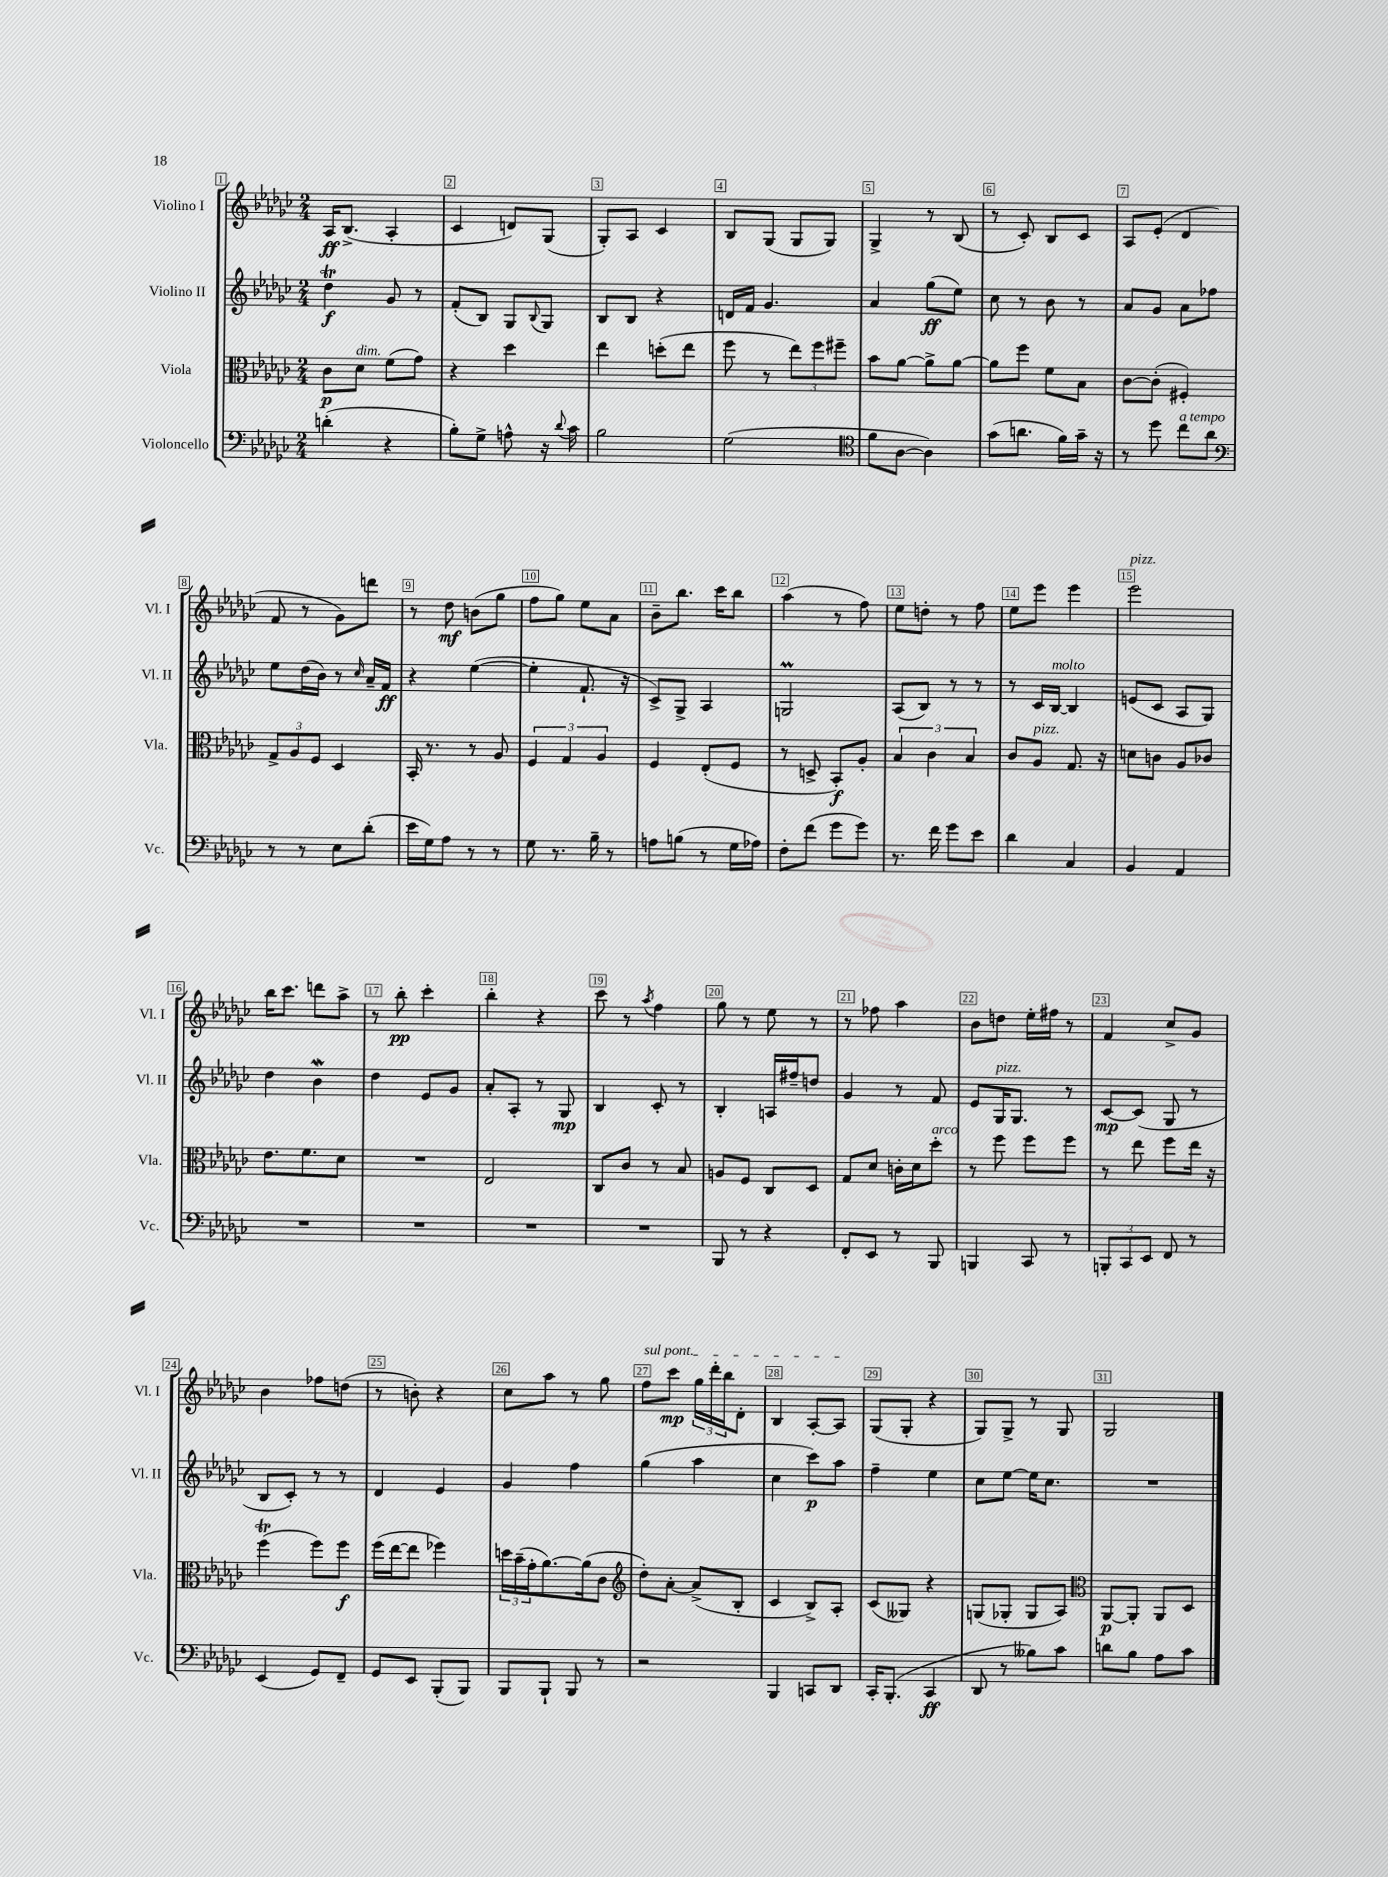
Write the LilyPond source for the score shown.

<<
\new StaffGroup <<
\new Staff = "s0" \with { instrumentName = "Violino I" shortInstrumentName = "Vl. I" } {
    \clef treble \key ges \major \numericTimeSignature \time 2/4
    aes16\ff bes8.->( aes4-. |
    ces'4 d'8) ges8( |
    ges8-.) aes8 ces'4 |
    bes8 ges8( ges8 ges8) |
    ges4-> r8 bes8( |
    r8 ces'8-.) bes8 ces'8 |
    aes8 ees'8-.( des'4 |
    f'8 r8 ges'8) d'''8 |
    r8 des''8\mf b'8( ges''8 |
    f''8 ges''8) ees''8 aes'8 |
    bes'8-- bes''8. ces'''16 bes''8 |
    aes''4( r8 f''8) |
    ees''8 d''8-. r8 f''8 |
    ees''8 ees'''8 ees'''4 |
    ees'''2^\markup { \italic "pizz." } |
    bes''16 ces'''8. d'''8 aes''8-> |
    r8 bes''8-.\pp ces'''4-. |
    bes''4-. r4 |
    ces'''8 r8 \acciaccatura { aes''8 } f''4 |
    ges''8 r8 ees''8 r8 |
    r8 fes''8 aes''4 |
    bes'8 d''8 ees''16-. fis''16 r8 |
    f'4 ces''8-> ges'8 |
    bes'4 fes''8 d''8( |
    r8 b'8-.) r4 |
    ces''8 aes''8 r8 ges''8 |
    \once \override TextSpanner.bound-details.left.text = \markup { \italic "sul pont." } f''8\startTextSpan ces'''8\mp \tuplet 3/2 { ges''16 des'''16-. bes''16 } des'8-. |
    bes4 aes8~-. aes8\stopTextSpan |
    ges8( ges8-. r4 |
    ges8) ges8-> r8 ges8 |
    ges2 \bar "|." |
}
\new Staff = "s1" \with { instrumentName = "Violino II" shortInstrumentName = "Vl. II" } {
    \clef treble \key ges \major \numericTimeSignature \time 2/4
    des''4\trill\f ges'8 r8 |
    f'8-.( bes8) ges8 \appoggiatura { bes8 } ges8 |
    bes8 bes8 r4 |
    d'16 f'16 ges'4. |
    aes'4 ges''8\ff( ees''8) |
    ces''8 r8 bes'8 r8 |
    aes'8 ges'8 aes'8 fes''8 |
    ees''8 des''16( bes'16) r8 \grace { ces''16 } aes'16-- f'16\ff |
    r4 ees''4~( |
    ees''4-. f'8.-! r16 |
    ces'8->) ges8-> aes4 |
    g2\prall |
    aes8( bes8) r8 r8 |
    r8 ces'16 bes16~^\markup { \italic "molto" } bes4 |
    e'8( ces'8 aes8 ges8) |
    des''4 bes'4\mordent |
    des''4 ees'8 ges'8 |
    aes'8-. aes8-. r8 ges8\mp |
    bes4 ces'8-. r8 |
    bes4-. a16 fis''16-- d''8 |
    ges'4 r8 f'8 |
    ees'8 ges16^\markup { \italic "pizz." } ges8. r8 |
    ces'8~\mp ces'8( ges8 r8 |
    bes8 ces'8-.) r8 r8 |
    des'4 ees'4 |
    ges'4 f''4 |
    ges''4( aes''4 |
    ces''4 ces'''8\p) aes''8 |
    f''4-- ees''4 |
    ces''8 ees''8~ ees''16 ces''8. |
    R2 \bar "|." |
}
\new Staff = "s2" \with { instrumentName = "Viola" shortInstrumentName = "Vla." } {
    \clef alto \key ges \major \numericTimeSignature \time 2/4
    ces'8\p des'8^\markup { \italic "dim." } f'8( ges'8) |
    r4 des''4 |
    ees''4 d''8-.( ees''8 |
    f''8 r8 \tuplet 3/2 { ees''8) f''8 fis''8-- } |
    bes'8 aes'8~ aes'8-> aes'8~ |
    aes'8 f''8 f'8 bes8 |
    ces'8~ ces'8-.( fis4-.) |
    \tuplet 3/2 { ges8-> aes8 f8 } des4 |
    bes,16-. r8. r8 aes8 |
    \tuplet 3/2 { f4 ges4 aes4 } |
    f4 ees8-.( f8 |
    r8 d8-> bes,8-.\f) aes8-. |
    \tuplet 3/2 { bes4 ces'4 bes4 } |
    ces'8 aes8^\markup { \italic "pizz." } ges8. r16 |
    d'8 c'8 aes8 ces'8 |
    ees'8. f'8. des'8 |
    R2 |
    ees2 |
    ces8 ces'8 r8 bes8 |
    a8 f8 ces8 des8 |
    ges8 des'8 c'16-. des'16 des''8-.^\markup { \italic "arco" } |
    r8 f''8 f''8 f''8 |
    r8 ees''8 f''8 ees''16 r16 |
    f''4\trill( f''8) f''8\f |
    f''16( ees''16~ ees''8 fes''4) |
    \tuplet 3/2 { d''16 bes'16--( ges'16-. } aes'8.~) aes'16( ces'8 |
    \clef treble des''8-.) aes'8~-. aes'8->( bes8-. |
    ces'4 bes8->) aes8-. |
    ces'8( geses8) r4 |
    g8( ges8-. ges8 aes8) |
    \clef alto aes,8~\p aes,8-. aes,8 des8 \bar "|." |
}
\new Staff = "s3" \with { instrumentName = "Violoncello" shortInstrumentName = "Vc." } {
    \clef bass \key ges \major \numericTimeSignature \time 2/4
    d'4-.( r4 |
    bes8-.) ges8-> a8-^ r16 \appoggiatura { des'8 } ces'16 |
    bes2 |
    ges2( |
    \clef tenor f'8 aes8~ aes4) |
    ges'8( a'8. f'16) ges'16-- r16 |
    r8 des''8 ces''8^\markup { \italic "a tempo" } aes'8 |
    \clef bass r8 r8 ees8 des'8-.( |
    ees'16 ges16) aes8 r8 r8 |
    ges8 r8. bes16-- r8 |
    a8 b8( r8 ges16 aes16) |
    f8-. f'8( ges'8 ges'8) |
    r8. f'16 ges'8 ees'8 |
    des'4 ces4 |
    bes,4 aes,4 |
    R2 |
    R2 |
    R2 |
    R2 |
    bes,,8 r8 r4 |
    f,8-. ees,8 r8 bes,,8 |
    b,,4 ces,8 r8 |
    \tuplet 3/2 { b,,8-. ces,8 ees,8 } f,8 r8 |
    ees,4( ges,8) f,8-- |
    ges,8 ees,8 bes,,8-.( bes,,8) |
    bes,,8 bes,,8-! bes,,8 r8 |
    r2 |
    bes,,4 c,8 des,8 |
    ces,16-. bes,,8.-.( ces,4\ff |
    des,8 r8 beses8) ces'8 |
    d'8 bes8 aes8 ces'8 \bar "|." |
}
>>
>>
\layout { \context { \Score \override BarNumber.break-visibility = ##(#f #t #t) barNumberVisibility = #all-bar-numbers-visible \override BarNumber.stencil = #(make-stencil-boxer 0.1 0.3 ly:text-interface::print) } }
